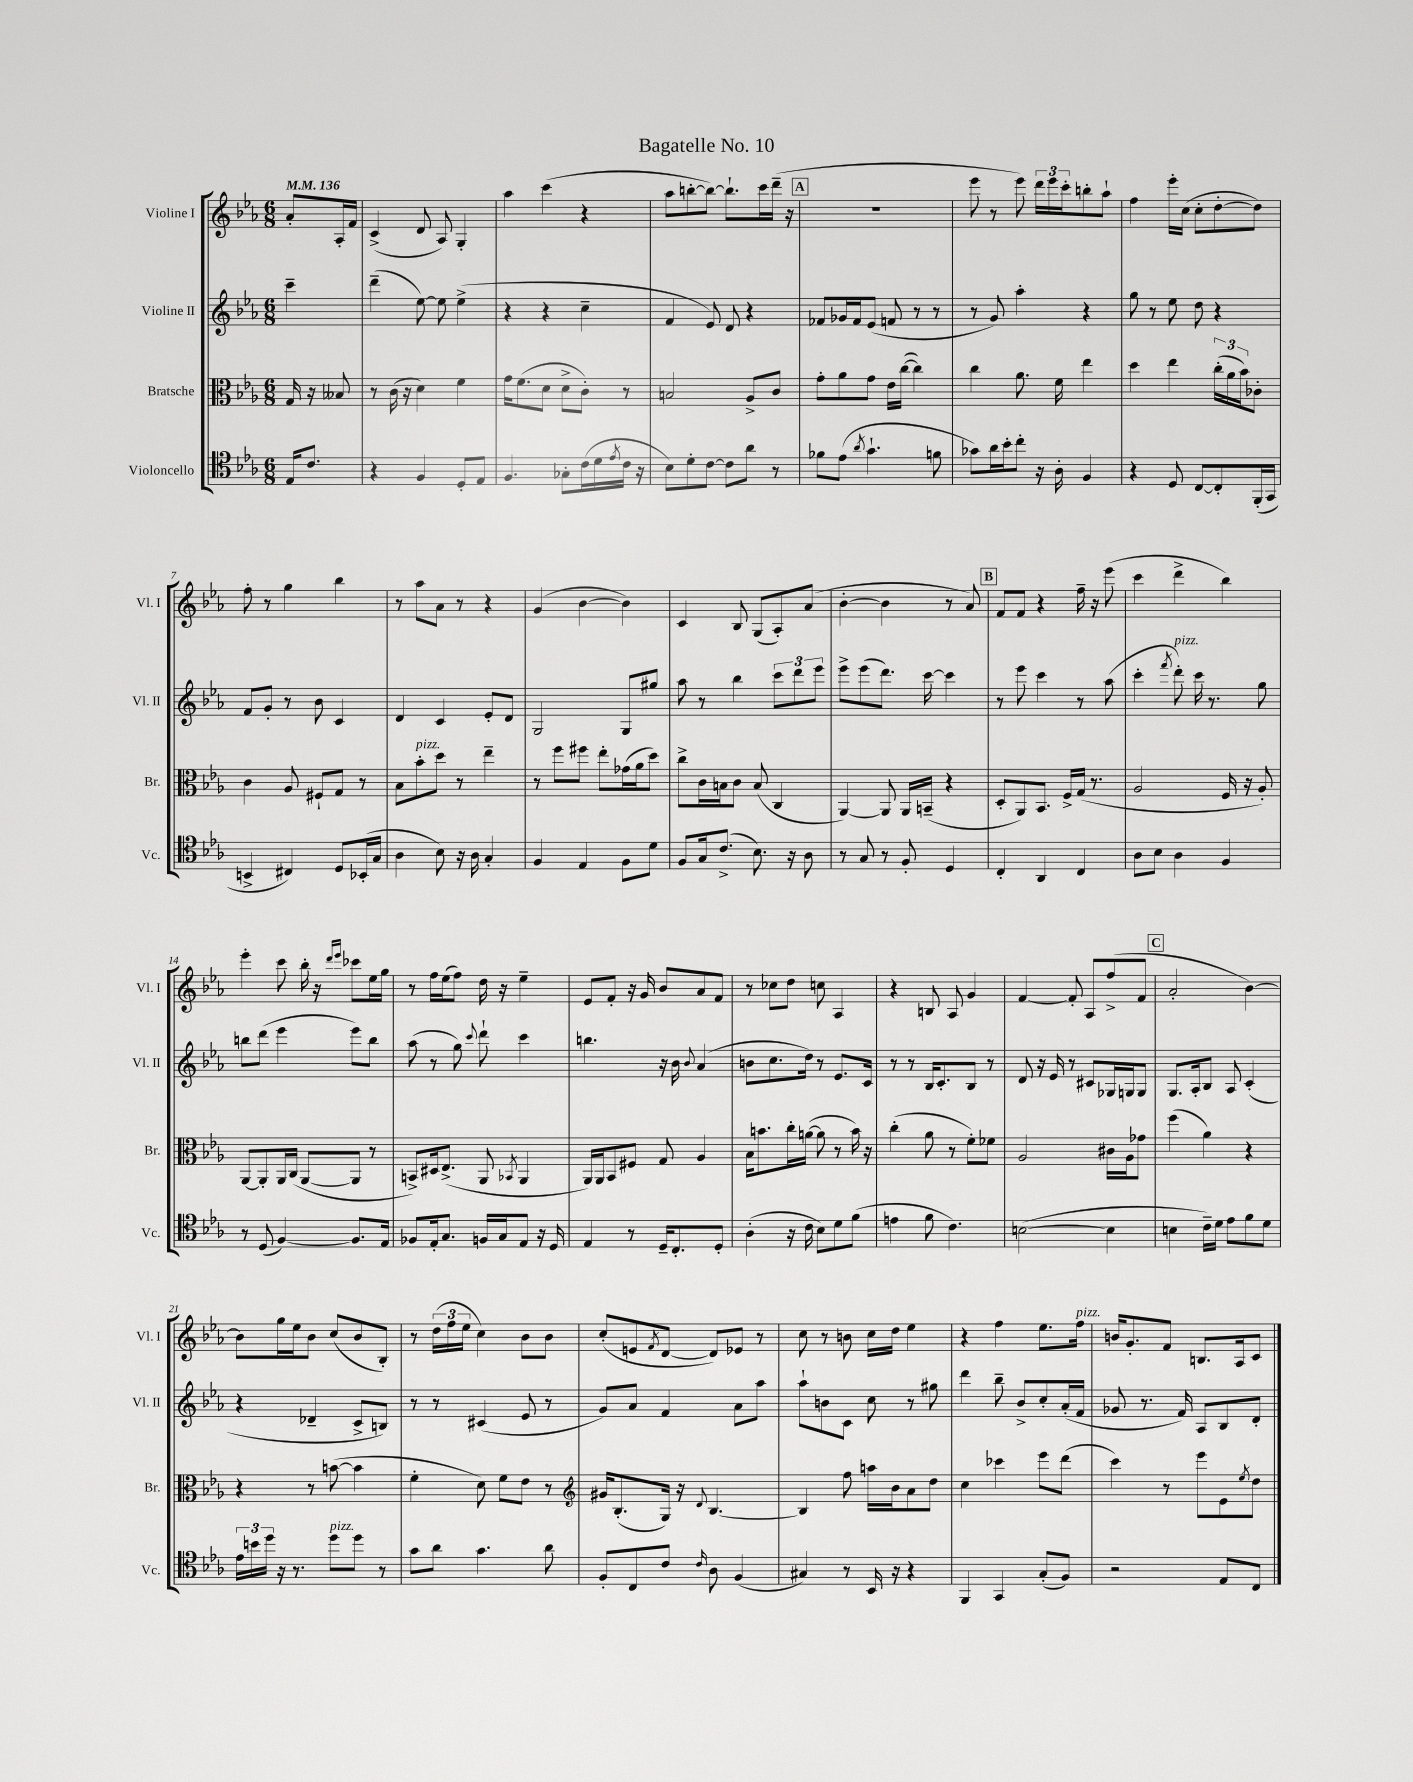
\header { title = "Bagatelle No. 10" }
<<
\new StaffGroup <<
\new Staff = "s0" \with { instrumentName = "Violine I" shortInstrumentName = "Vl. I" } {
    \clef treble \key ees \major \numericTimeSignature \time 6/8 \partial 4 \tempo 4 = 136
    aes'8-. aes16-. f'16 |
    c'4->( d'8 aes8) g4-. |
    aes''4 c'''4( r4 |
    aes''8 b''8~-. b''8~) b''8.-! c'''16 d'''16--( r16 |
    \mark \markup { \box "A" } R2. |
    ees'''8 r8 ees'''8) \tuplet 3/2 { d'''16 ees'''16 c'''16-. } b''8-. aes''8-! |
    f''4 ees'''16-. c''16( c''8-. d''8~-. d''8) |
    f''8-. r8 g''4 bes''4 |
    r8 aes''8 aes'8 r8 r4 |
    g'4( bes'4~ bes'4) |
    c'4 bes8 g8( aes8-.) aes'8( |
    bes'4~-. bes'4 r8 aes'8) |
    \mark \markup { \box "B" } f'8 f'8 r4 f''16-- r16 ees'''8( |
    c'''4 d'''4-> bes''4) |
    ees'''4-. c'''8 bes''16-. r16 \grace { d'''16 ees'''16 } ces'''8 ees''16 g''16 |
    r8 f''16 ees''16( f''8) d''16 r16 ees''4-- |
    ees'8 f'8-. r16 g'16 bes'8 aes'8 f'8 |
    r8 ces''8 d''8 c''8 aes4 |
    r4 b8 aes8 g'4 |
    f'4~ f'8-. aes8 f''8->( f'8 |
    \mark \markup { \box "C" } aes'2-. bes'4~) |
    bes'8 g''16 ees''16 bes'8 c''8( bes'8 bes8-.) |
    r8 \tuplet 3/2 { d''16( f''16 ees''16 } c''4) bes'8 bes'8 |
    c''8-.( e'8 \acciaccatura { f'8 } d'8~ d'8) ees'8 r8 |
    c''8 r8 b'8 c''16 d''16 ees''4 |
    r4 f''4 ees''8. f''16^\markup { \italic "pizz." } |
    b'16 g'8.-. f'8 b8. aes16 c'8 \bar "|." |
}
\new Staff = "s1" \with { instrumentName = "Violine II" shortInstrumentName = "Vl. II" } {
    \clef treble \key ees \major \numericTimeSignature \time 6/8 \partial 4
    c'''4-- |
    d'''4--( ees''8~) ees''8 ees''4->( |
    r4 r4 c''4-- |
    f'4 ees'8) d'8 r4 |
    \mark \markup { \box "A" } fes'8 ges'16 fes'16 ees'8( f'8 r8 r8 |
    r8 g'8) aes''4-. r4 |
    g''8 r8 ees''8 d''8 r4 |
    f'8 g'8-. r8 bes'8 c'4 |
    d'4 c'4 ees'8-. d'8 |
    g2 g8 gis''8 |
    aes''8 r8 bes''4 \tuplet 3/2 { c'''8 d'''8 ees'''8 } |
    ees'''8-> ees'''8( d'''8.) c'''16~ c'''4 |
    \mark \markup { \box "B" } r8 ees'''8 c'''4 r8 aes''8( |
    c'''4-. \acciaccatura { f'''8 } d'''8-.^\markup { \italic "pizz." }) c'''16 r8. g''8 |
    b''8 d'''8( ees'''4 ees'''8) b''8 |
    aes''8( r8 g''8) \appoggiatura { c'''8 } d'''8-! c'''4 |
    b''4. r16 bes'16 \appoggiatura { bes'8 } aes'4( |
    b'8 c''8. d''16) r8 ees'8. c'16 |
    r8 r8 bes16 c'8.-. bes8 r8 |
    d'8 r16 ees'16 r8 cis'8 ges16 g16 g8 |
    \mark \markup { \box "C" } g8. aes16-. bes8 aes8 c'4-.( |
    r4 des'4-- c'8-> b8) |
    r8 r8 cis'4( ees'8 r8 |
    g'8) aes'8 f'4 aes'8 aes''8 |
    aes''8-! b'8 c'8 c''8 r8 gis''8 |
    d'''4 bes''8-- bes'8-> c''8-. aes'16-.( f'16 |
    ges'8 r8. f'16) aes8 bes8 d'8-. \bar "|." |
}
\new Staff = "s2" \with { instrumentName = "Bratsche" shortInstrumentName = "Br." } {
    \clef alto \key ees \major \numericTimeSignature \time 6/8 \partial 4
    g16 r16 beses8 |
    r8 c'16( r16 d'4) f'4 |
    g'16 f'8.( d'8 d'8-> c'8-.) r8 |
    b2 aes8-> c'8 |
    \mark \markup { \box "A" } g'8-. aes'8 g'8 ees'16 c''16~( c''4) |
    c''4 aes'8. f'16 ees''4 |
    d''4 ees''4 \tuplet 3/2 { c''16-.( aes'16 bes'16) } ces'8-. |
    c'4 aes8 fis8-! g8 r8 |
    bes8 bes'8-.^\markup { \italic "pizz." } d''8 r8 ees''4-- |
    r8 f''8 fis''8 ees''8-. ges'16( aes'16 d''8) |
    c''8-> c'16 b16 c'8 b8( c4 |
    aes,4~) aes,8 aes,16 b,16--( r4 |
    \mark \markup { \box "B" } d8-. aes,8) bes,8. f16-> g16( r8. |
    aes2 f16 r16 aes8-.) |
    aes,8~ aes,8-. aes,16 c16( aes,8~ aes,8 r8 |
    b,8->) dis16 ees8.->( aes,8 \acciaccatura { bes,8 } aes,4 |
    aes,16) aes,16 bes,8 fis8 g8 aes4 |
    bes16 b'8. c''16-. a'16~( a'8 r8 b'16) r16 |
    c''4-.( aes'8 r8 f'8-.) fes'8 |
    aes2 cis'16 aes16 ges'8 |
    \mark \markup { \box "C" } f''4( aes'4) r4 |
    r4 r8 b'8~( b'4 |
    f'4-. d'8) f'8 ees'8 r8 |
    \clef treble gis'16 bes8.-.( g16) r16 \appoggiatura { d'8 } bes4.~ |
    bes4 f''8 a''16 bes'16 aes'8 d''8 |
    c''4 ces'''4 ees'''8 d'''8( |
    c'''4) r8 ees'''8 ees'8 \acciaccatura { ees''8 } d''8 \bar "|." |
}
\new Staff = "s3" \with { instrumentName = "Violoncello" shortInstrumentName = "Vc." } {
    \clef tenor \key ees \major \numericTimeSignature \time 6/8 \partial 4
    ees16 c'8. |
    r4 f4 d8-. ees8 |
    f4. ges8-. c'16( d'16 \acciaccatura { ees'8 } c'16 r16 |
    bes8) d'8-. c'8~ c'8 aes'8 r8 |
    \mark \markup { \box "A" } fes'8 ees'8( \acciaccatura { aes'8 } g'4.-! f'8 |
    ges'8) aes'16 bes'16-. c''8-. r16 aes16-. f4 |
    r4 d8 c8~ c8-. f,16-.( g,16 |
    b,4-> cis4) d8 bes,16-.( g16 |
    aes4 bes8) r16 aes16 g4-. |
    f4 ees4 f8 d'8 |
    f8 g16 c'8.->( bes8.) r16 aes8 |
    r8 g8 r8 f8-. d4 |
    \mark \markup { \box "B" } c4-. aes,4 c4 |
    aes8 bes8 aes4 f4 |
    r8 d8( f4~) f8. ees16 |
    fes8 ees16-. g8. f16 g16 ees8 r16 d16 |
    ees4 r8 d16-- c8.-. d8-. |
    aes4-.( r16 c'16 bes8) d'8 f'8( |
    e'4 f'8 c'4.) |
    b2~( b4 |
    \mark \markup { \box "C" } b4 c'16--) d'16 ees'8 f'8 d'8 |
    \tuplet 3/2 { ees'16 b'16 d''16 } r16 r8. d''8^\markup { \italic "pizz." } d''8 r8 |
    g'8 aes'8 g'4. aes'8 |
    f8-. c8 c'8 \grace { c'16 } aes8 f4( |
    gis4) r8 bes,16 r16 r4 |
    f,4 g,4 g8-.( f8) |
    r2 ees8 c8 \bar "|." |
}
>>
>>
